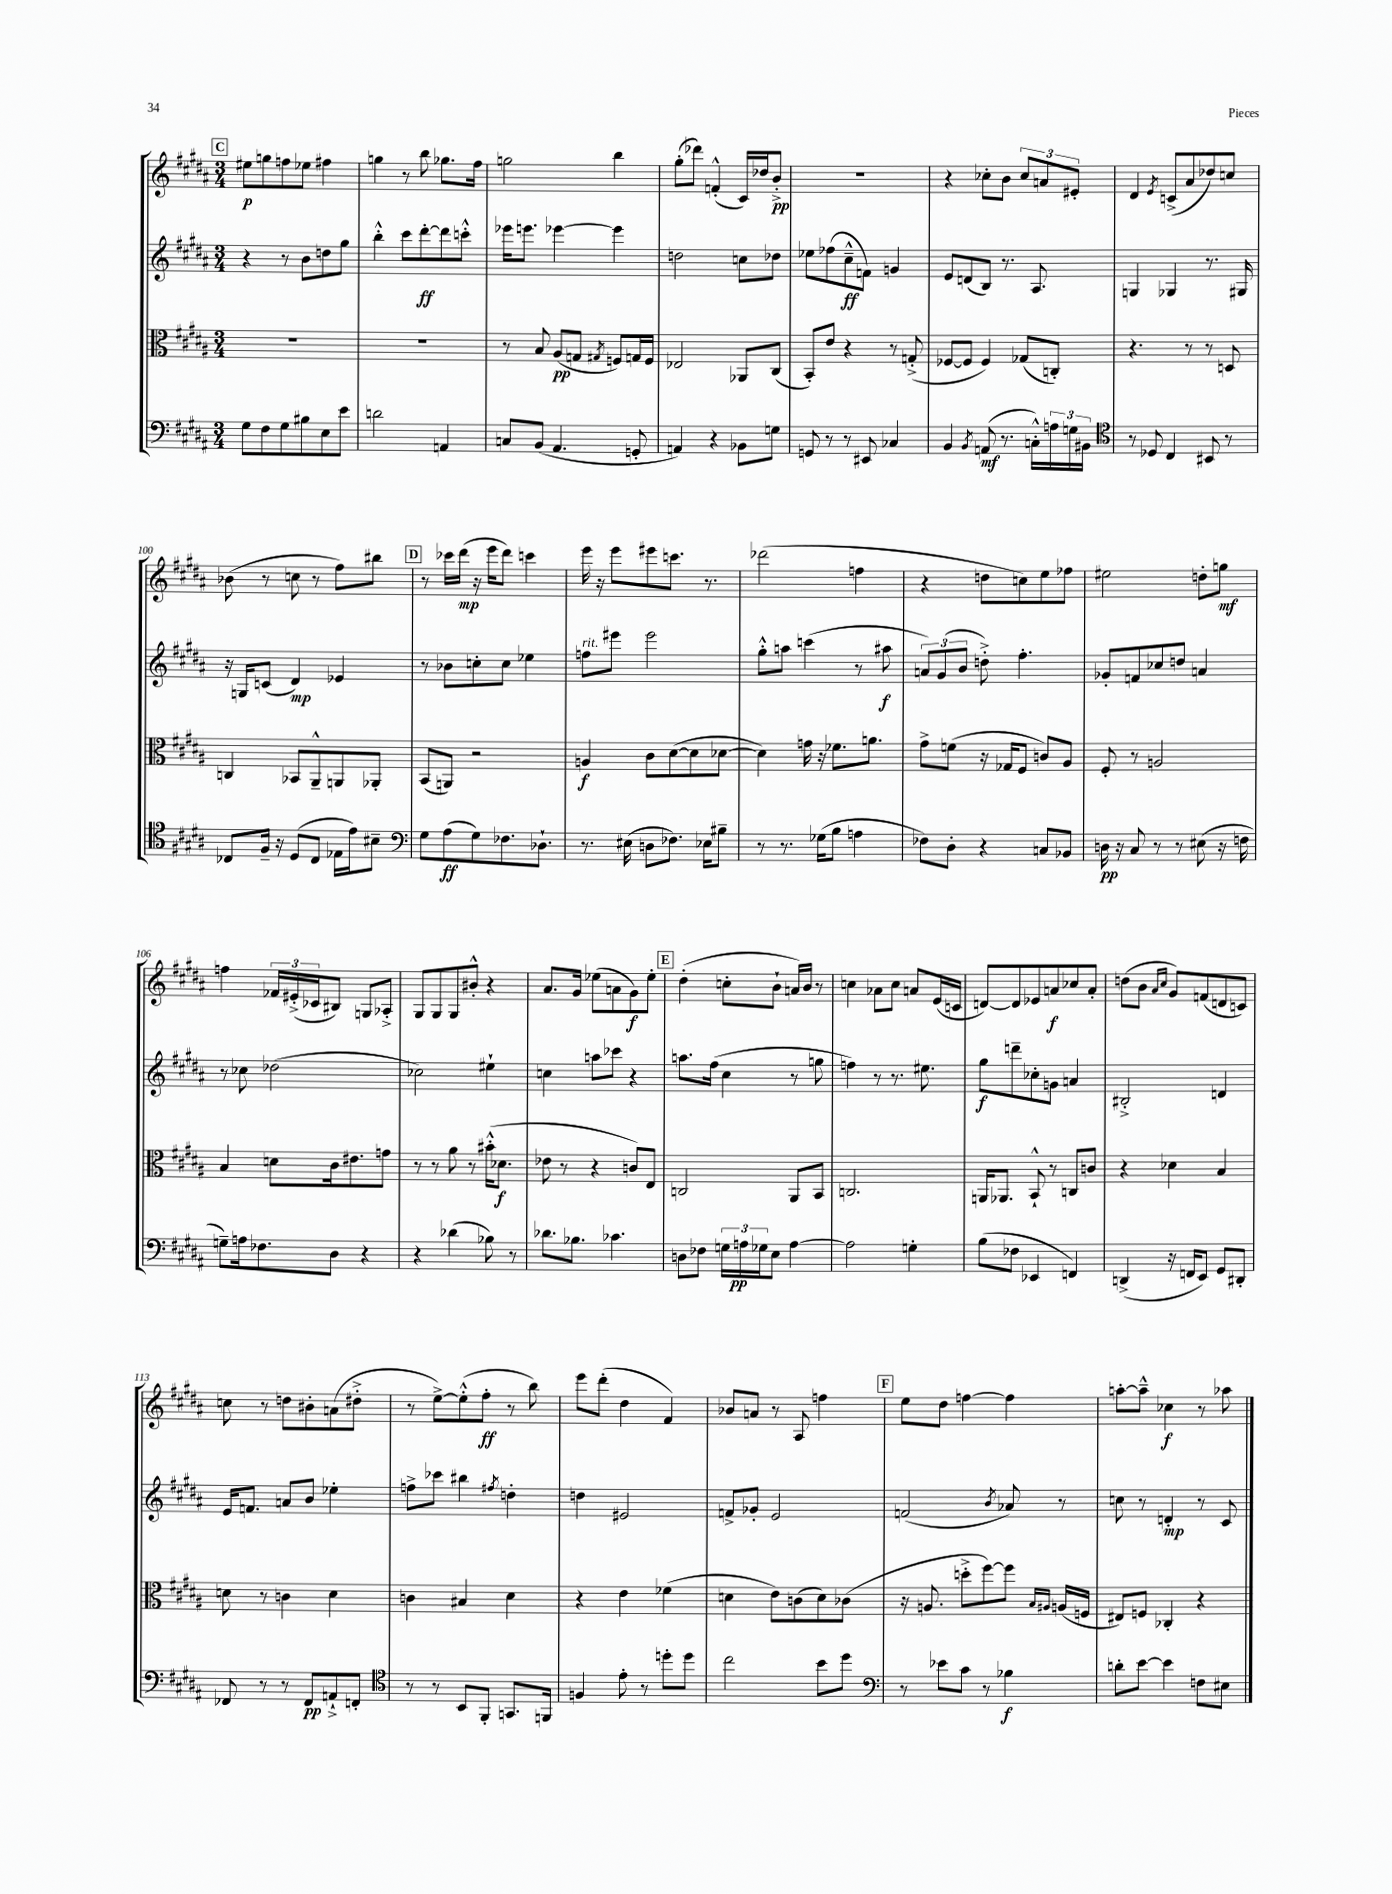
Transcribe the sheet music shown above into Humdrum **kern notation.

**kern	**kern	**kern	**kern
*staff4	*staff3	*staff2	*staff1
*clefF4	*clefC3	*clefG2	*clefG2
*k[f#c#g#d#a#]	*k[f#c#g#d#a#]	*k[f#c#g#d#a#]	*k[f#c#g#d#a#]
*M3/4	*M3/4	*M3/4	*M3/4
8G#	2.r	4r	8ee#
8F#	.	.	8gg
8G#	.	8r	8ff
8B#	.	8b	8ee-
8E	.	8dd	4ff#
8e	.	8gg#	.
=	=	=	=
2d	2.r	4bb'^^	4gg
.	.	8ccc#	8r
.	.	[8ddd#'	8bb
4AA	.	8ddd#]	8.gg-
.	.	8ccc'^^	.
.	.	.	16ff#
=	=	=	=
8C	8r	16eee-	2gg
.	.	8.eee	.
(8BB	8B	.	.
4.AA#	(8A#	[4eee-	.
.	8G	.	.
.	8qG#	.	.
.	8F)	4eee-]	4bb
8GG'	16G	.	.
.	16F	.	.
=	=	=	=
4AA)	2E-	2dd	(8gg#'
.	.	.	8ddd-)
4r	.	.	(4f'^^
8BB-	8AA-	8cc	16c#)
.	.	.	16dd-
8G	(8C#	8dd-	8b'^
=	=	=	=
8GG	8BB')	8ee-	2.r
8r	8e	(8ff-	.
8r	4r	8cc#~^^	.
8EE#	.	8f)	.
4C-	8r	4g	.
.	(8G'^	.	.
=	=	=	=
4BB	[8F-	8e	4r
.	8F-]	(8d	.
8qBB	.	.	.
(8AA	4F-)	8B)	8cc-'
8.r	.	8.r	8b
.	(8G-	.	12cc-
16C'^^)	.	8.A#	.
.	.	.	12a
24A	8C')	.	.
24G	.	.	12e#'
24BB#	.	.	.
=	=	=	=
*clefC4	*	*	*
8r	4.r	4G	4d#
8D-	.	.	.
.	.	.	8qe
4C#	.	4G-	(8c^
.	8r	.	8a#
8BB#	8r	8.r	8dd-)
8r	8D	.	8cc
.	.	16G#	.
=	=	=	=
8C-	4C	16r	(8b-
.	.	16G	.
16F#~	.	(8c	8r
16r	.	.	.
(8D#	8BB-	4d#)	8cc
8C-	8AA#~^^	.	8r
16E-	8AA	4e-	8ff#)
16e)	.	.	.
8B#~	8AA-'	.	8bb#
=	=	=	=
*clefF4	*	*	*
8G#	(8BB	8r	8r
(8A#	8AA)	8b-	16ccc-
.	.	.	(16ddd#
8G#)	2r	8cc'	16r
.	.	.	16eee
8.F-	.	8cc	8ddd#)
.	.	4ee-	4ccc
8.D-`	.	.	.
=	=	=	=
8.r	4A	8ff	16eee
.	.	.	16r
.	.	8eee#	8eee
(16E#	.	.	.
8D	8c#	2eee#	8eee#
8.F-)	([8d#	.	8.ccc
.	8d#]	.	.
16E-	.	.	8.r
8B#~	[8d-	.	.
=	=	=	=
8r	4d-])	8gg#'^^	(2ddd-
8.r	.	8aa	.
.	16g	(4ccc	.
(16G-	16r	.	.
8B	8.f-	.	.
4A	.	8r	4ff
.	8.a	.	.
.	.	8aa#	.
=	=	=	=
8F-)	8g#^	12a)	4r
.	.	(12g#	.
8D#'	(8f	.	.
.	.	12b	.
4r	16r	8dd'^)	8dd
.	16G-	.	.
.	8F#	4.ff#'	8cc)
8C	8c)	.	8ee
8BB-	8A#	.	8ff-
=	=	=	=
16D	8F#'	8g-'	2ee#
16r	.	.	.
8C#	8r	8f	.
8r	2A	8cc-	.
8r	.	8dd	.
(8E#	.	4a	8dd'
16r	.	.	8gg
16F	.	.	.
=	=	=	=
8G~)	4B	8r	4ff
16A	.	8cc-	.
8.F-	.	.	.
.	8d	(2dd-	24f-
.	.	.	(24e#'^
.	.	.	24c-
8D#	16c#	.	8B#)
.	8.e#	.	.
4r	.	.	8G
.	8g	.	8A-'^
=	=	=	=
4r	8r	2cc-)	8G#
.	8r	.	8G#
(4d-	8a#	.	8G#
.	8r	.	8b#'^^
8B-)	(16b#'^^	4ee#`	4r
.	8.d-	.	.
8r	.	.	.
=	=	=	=
8.d-	8e-	4cc	8.a#
.	8r	.	.
8.B-	.	.	16g#
.	4r	8aa	(8ee-
4.c-	.	8ccc-	8a
.	8c)	4r	8g#)
.	8E	.	8ee-'
=	=	=	=
8D	2C	8.aa	(4dd#'
8F-	.	.	.
.	.	(16ff#	.
24G	.	4cc#	8cc'
24A	.	.	.
24G-	.	.	.
8E	.	.	8b`
[4A	8AA#	8r	16a)
.	.	.	16b
.	8BB	8gg	8r
=	=	=	=
2A]	2.C	4ff)	4cc
.	.	8r	8a-
.	.	8.r	8cc
4G'	.	.	8a
.	.	8.ee#	.
.	.	.	(16e
.	.	.	16c
=	=	=	=
(8B	16AA	8gg#	[8d)
.	8.AA-	.	.
8F-	.	8ddd~	8d]
4EE-	8BB`^^	8cc-'	8e-
.	8r	8g	8a
4FF)	8C	4a	8cc-
.	8c	.	8a'
=	=	=	=
(4DD^	4r	2B#'^	(8dd
.	.	.	8b
.	.	.	16qqa#
.	.	.	16qqcc#
16r	4d-	.	8g#)
16FF	.	.	.
8EE)	.	.	(8f
8GG#	4B	4d	8d
8DD#'	.	.	8c)
=	=	=	=
8FF-	8d	16e	8cc
.	.	8.f	.
8r	8r	.	8r
8r	4c	8a	8dd
8FF-	.	8b	8b#'
8AA`^	4d	4ee-'	(8a
8FF'	.	.	8dd#'^
=	=	=	=
*clefC4	*	*	*
8r	4c	8ff^	8r
8r	.	8ccc-	[8ee^)
8BB	4B#	4bb#	(8ee'^^]
8FF#'	.	.	8ff#'
.	.	8qff#	.
8.GG	4d#	4dd'	8r
.	.	.	8bb)
16FF	.	.	.
=	=	=	=
4F	4r	4dd	8eee
.	.	.	(8ddd#'
8e'	4e	2e#	4dd#
8r	.	.	.
8dd'	(4f-	.	4f#)
8dd	.	.	.
=	=	=	=
2cc#	4d	8f^	8b-
.	.	8g-'	8a
.	8e)	2e	8r
.	(8c	.	8A#
8b	8d)	.	4ff
8dd#	(8c-	.	.
=	=	=	=
*clefF4	*	*	*
8r	16r	(2f	8ee
.	8.A	.	.
8e-	.	.	8dd#
8c#	8dd'^	.	[4ff
8r	[8ff#)	.	.
.	.	8qb	.
4B-	8ff#]	8a-)	4ff]
.	16qqB	.	.
.	16qqA#	.	.
.	(16A	8r	.
.	16F	.	.
=	=	=	=
8d'	8E#)	8cc	[8aa'
[8e	8F	8r	8aa~^^]
4e]	4C-'	4d'	4cc-
8F	4r	8r	8r
8E#	.	8c#	8aa-
==	==	==	==
*-	*-	*-	*-
